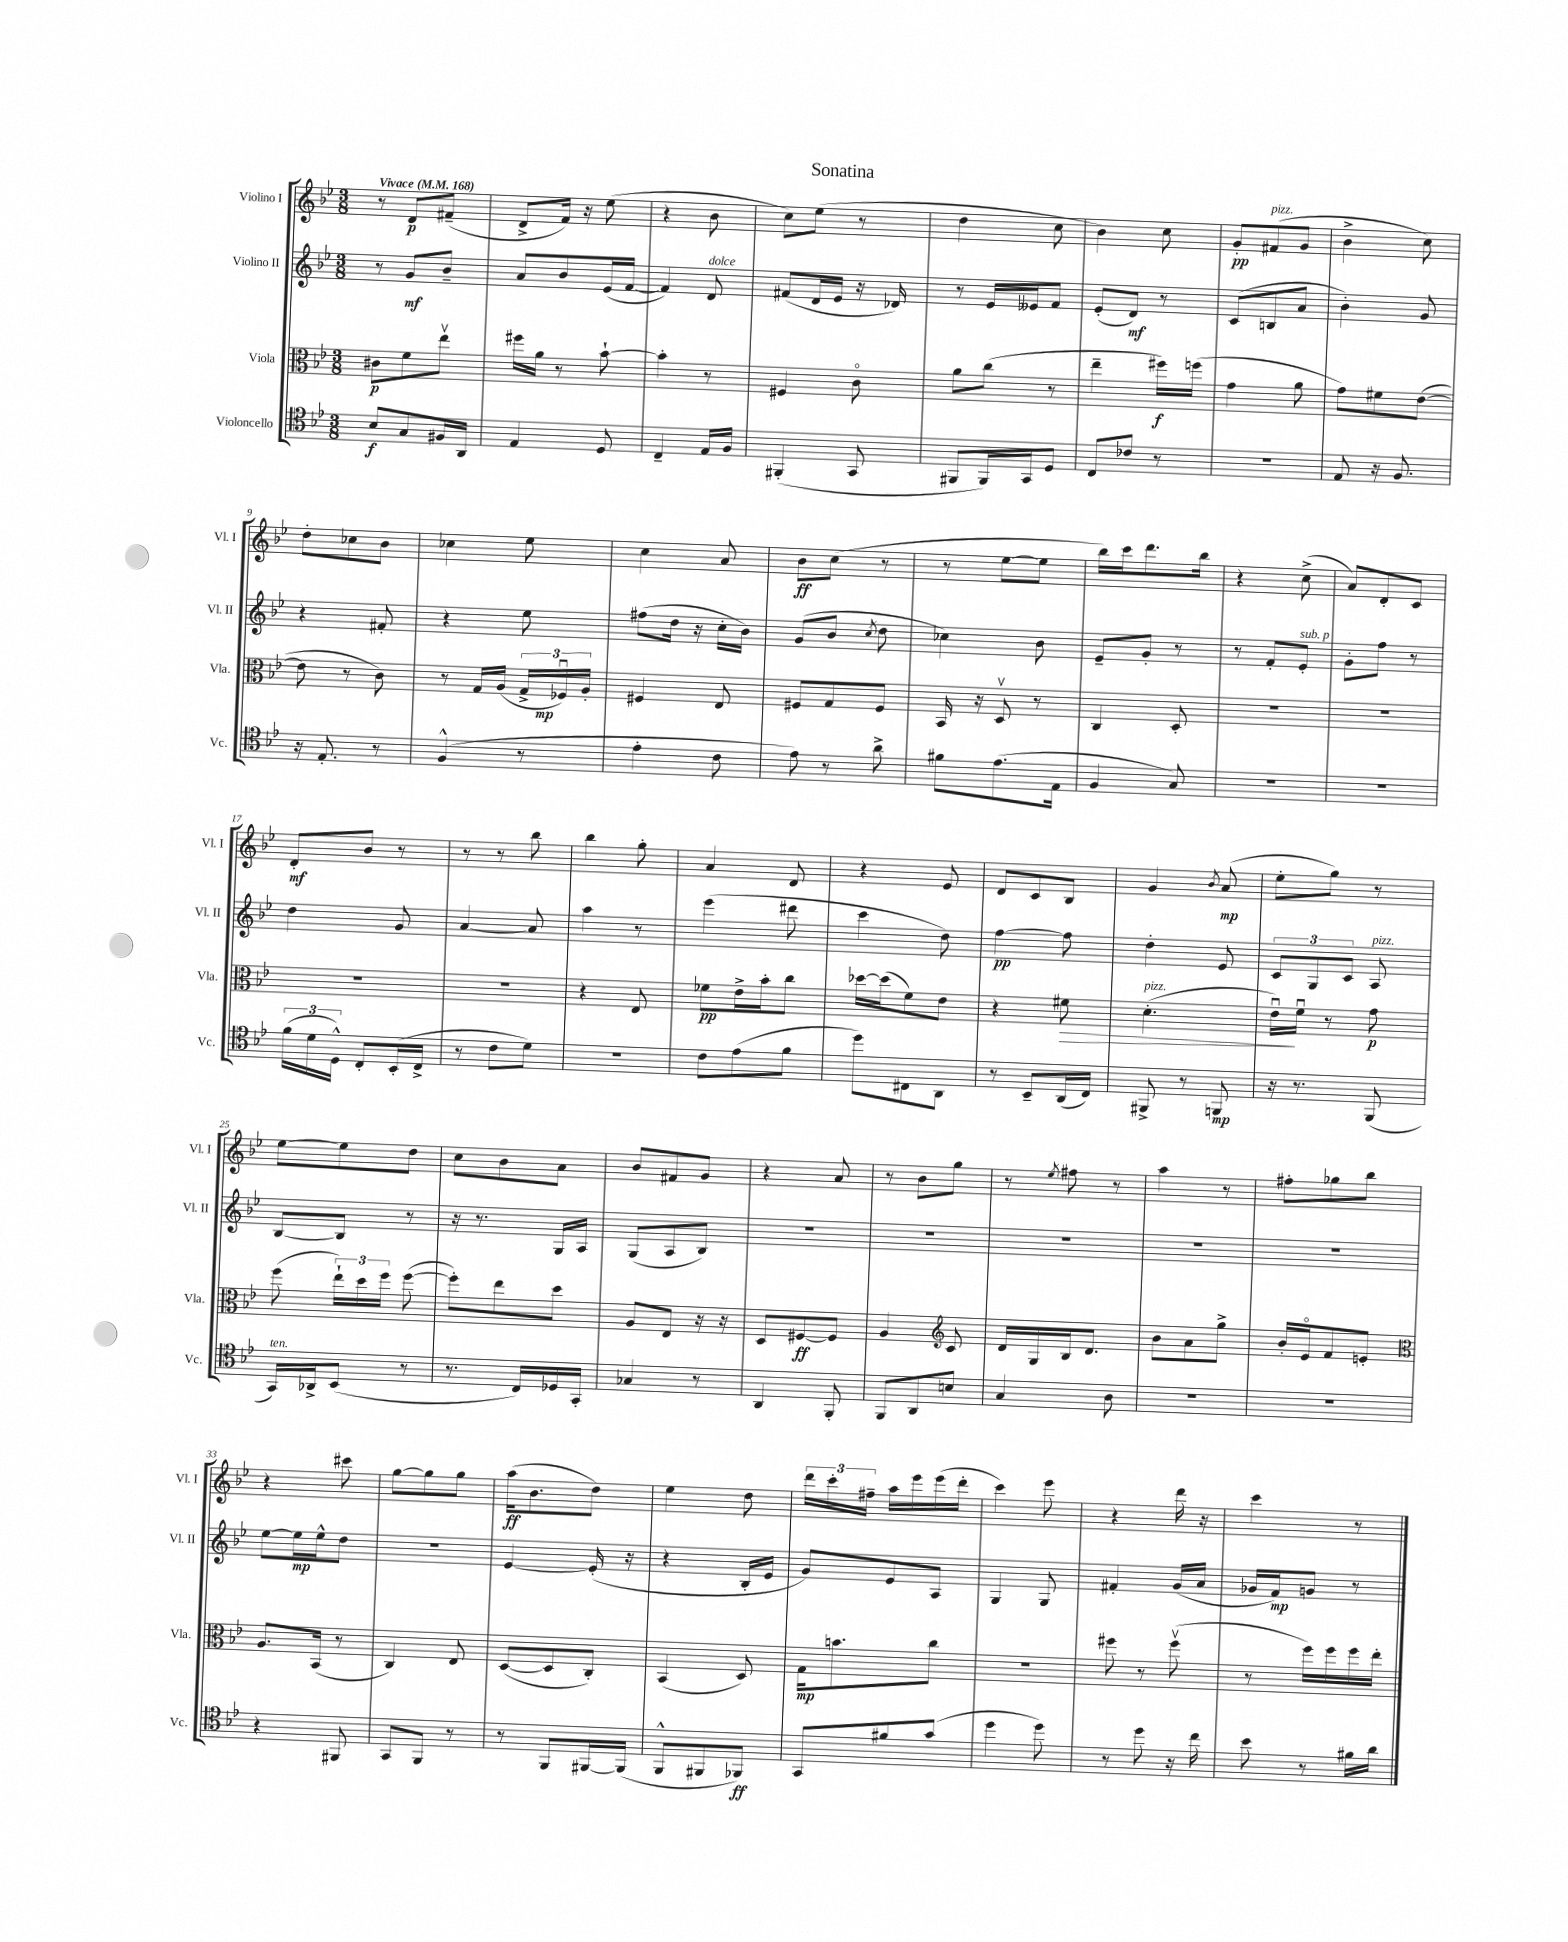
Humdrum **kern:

**kern	**dynam	**kern	**dynam	**kern	**dynam	**kern	**dynam
*part4	*part4	*part3	*part3	*part2	*part2	*part1	*part1
*staff4	*staff4	*staff3	*staff3	*staff2	*staff2	*staff1	*staff1
*I"Violoncello	*	*I"Viola	*	*I"Violino II	*	*I"Violino I	*
*I'Vc.	*	*I'Vla.	*	*I'Vl. II	*	*I'Vl. I	*
*clefC4	*	*clefC3	*	*clefG2	*	*clefG2	*
*k[b-e-]	*	*k[b-e-]	*	*k[b-e-]	*	*k[b-e-]	*
*M3/8	*	*M3/8	*	*M3/8	*	*M3/8	*
*MM168	*	*MM168	*	*MM168	*	*MM168	*
=1	=1	=1	=1	=1	=1	=1	=1
!	!	!	!	!	!	!LO:TX:a:B:t=Vivace	!
8B-/L	f	8c#X\L	p	8r	.	8r	.
8G/	.	8f\	.	8g/L	mf	8d/L	p
16F#X/L	.	8ee-v\J	.	8b-~/J	.	(8f#X~/J	.
16AA/JJ	.	.	.	.	.	.	.
=2	=2	=2	=2	=2	=2	=2	=2
4E-/	.	16ff#X\LL	.	8a/L	.	8d^/L	.
.	.	16a\JJ	.	.	.	.	.
.	.	8r	.	8b-/	.	16f/Jk)	.
.	.	.	.	.	.	16r	.
8D/	.	[8b-`\	.	(16e-/L	.	(8ee-\	.
.	.	.	.	[16f/JJ	.	.	.
=3	=3	=3	=3	=3	=3	=3	=3
4C~/	.	4b-'\]	.	4f/])	.	4r	.
!	!	!	!	!LO:TX:a:i:t=dolce	!	!	!
16E-/LL	.	8r	.	8d/	.	8b-\	.
16F/JJ	.	.	.	.	.	.	.
=4	=4	=4	=4	=4	=4	=4	=4
(4FF#X'/	.	4F#X/	.	(8f#X/L	.	8cc\L)	.
.	.	.	.	16d/L	.	(8ee-\J	.
.	.	.	.	16e-/JJ	.	.	.
8GG/	.	8c\	.	16r	.	8r	.
.	.	.	.	16d-X/)	.	.	.
=5	=5	=5	=5	=5	=5	=5	=5
8FF#X/L	.	8a\L	.	8r	.	4dd\	.
16FF#/L)	.	(8cc\J	.	16e-/LL	.	.	.
16GG/J	.	.	.	16e--X/J	.	.	.
8D/J	.	8r	.	8f/J	.	8cc\	.
=6	=6	=6	=6	=6	=6	=6	=6
8C/L	.	4ee-~\	.	(8e-'/L	.	4b-\)	.
8c-X/J	.	.	.	8d/J)	mf	.	.
8r	.	16ff#X\LL)	f	8r	.	8cc\	.
.	.	(16ffn\JJ	.	.	.	.	.
=7	=7	=7	=7	=7	=7	=7	=7
4.r	.	4g\	.	(8c/L	.	8g'/L	pp
!	!	!	!	!	!	!LO:TX:a:i:t=pizz.	!
.	.	.	.	8Bn/	.	(8f#X/	.
.	.	8a\	.	8a/J	.	8g/J	.
=8	=8	=8	=8	=8	=8	=8	=8
8E-/	.	8g\L)	.	4b-'\)	.	4b-^\	.
16r	.	8f#X\	.	.	.	.	.
8.F/	.	.	.	.	.	.	.
.	.	([8e-\J	.	8g/	.	8cc\)	.
!!LO:LB:g=z
=9	=9	=9	=9	=9	=9	=9	=9
16r	.	8e-\]	.	4r	.	8dd'\L	.
8.E-'/	.	.	.	.	.	.	.
.	.	8r	.	.	.	8cc-X\	.
8r	.	8c\)	.	8f#X'/	.	8b-\J	.
=10	=10	=10	=10	=10	=10	=10	=10
(4F^^/	.	8r	.	4r	.	4cc-X\	.
.	.	16G/LL	.	.	.	.	.
.	.	(16A/JJ	.	.	.	.	.
8r	.	24G^/LL	.	8ee-\	.	8ee-\	.
.	.	24F-Xu/)	mp	.	.	.	.
.	.	24A'/JJ	.	.	.	.	.
=11	=11	=11	=11	=11	=11	=11	=11
4e-'\	.	4F#X/	.	(8ff#X\L	.	4cc\	.
.	.	.	.	16dd\Jk	.	.	.
.	.	.	.	16r	.	.	.
8c\	.	8E-/	.	16cc'\LL	.	8a/	.
.	.	.	.	16b-\JJ)	.	.	.
=12	=12	=12	=12	=12	=12	=12	=12
8e-\)	.	8F#X/L	.	(8g/L	.	8b-\L	ff
8r	.	8G/	.	8b-/J	.	(8cc\J	.
.	.	.	.	8qcc/	.	.	.
8a^\	.	8F#/J	.	8dd\	.	8r	.
=13	=13	=13	=13	=13	=13	=13	=13
8f#X\L	.	16BB-/	.	4cc-X\)	.	8r	.
.	.	16r	.	.	.	.	.
(8.e-\	.	8Dv/	.	.	.	[8ee-\L	.
.	.	8r	.	8b-\	.	8ee-\J]	.
16E-\Jk	.	.	.	.	.	.	.
=14	=14	=14	=14	=14	=14	=14	=14
4F/	.	4C/	.	8e-~/L	.	16bb-\LL)	.
.	.	.	.	.	.	16ccc\J	.
.	.	.	.	8g'/J	.	8.ddd\	.
8G/)	.	8D'/	.	8r	.	.	.
.	.	.	.	.	.	16bb-\Jk	.
=15	=15	=15	=15	=15	=15	=15	=15
4.r	.	4.r	.	8r	.	4r	.
.	.	.	.	8f'/L	.	.	.
!	!	!	!	!LO:TX:a:i:t=sub. p	!	!	!
.	.	.	.	8e-'/J	.	(8cc^\	.
=16	=16	=16	=16	=16	=16	=16	=16
4.r	.	4.r	.	8g'\L	.	8a/L)	.
.	.	.	.	8ff\J	.	8d'/	.
.	.	.	.	8r	.	8c/J	.
!!LO:LB:g=z
=17	=17	=17	=17	=17	=17	=17	=17
(24f\LL	.	4.r	.	4dd\	.	8d'/L	mf
24d\	.	.	.	.	.	.	.
24D^^\JJ)	.	.	.	.	.	.	.
8C'/L	.	.	.	.	.	8b-/J	.
(16BB-'/L	.	.	.	8g/	.	8r	.
16C^/JJ	.	.	.	.	.	.	.
=18	=18	=18	=18	=18	=18	=18	=18
8r	.	4.r	.	[4a/	.	8r	.
8c\L	.	.	.	.	.	8r	.
8d\J)	.	.	.	8a/]	.	8bb-\	.
=19	=19	=19	=19	=19	=19	=19	=19
4.r	.	4r	.	4aa\	.	4bb-\	.
.	.	8E-/	.	8r	.	8gg'\	.
=20	=20	=20	=20	=20	=20	=20	=20
8c\L	.	8f-X\L	pp	(4eee-\	.	4a/	.
(8e-\	.	16e-^\L	.	.	.	.	.
.	.	16b-'\J	.	.	.	.	.
8f\J	.	8cc\J	.	8ddd#X\	.	8d/	.
=21	=21	=21	=21	=21	=21	=21	=21
8dd\L)	.	[16dd-X\LL	.	4ccc\	.	4r	.
.	.	(16dd-\J]	.	.	.	.	.
8C#X\	.	8f\)	.	.	.	.	.
8AA\J	.	8e-\J	.	8dd\)	.	8e-/	.
=22	=22	=22	=22	=22	=22	=22	=22
8r	.	4r	.	[4ff\	pp	8d/L	.
8BB-~/L	.	.	.	.	.	8c/	.
!	!	!	!LO:HP:b	!	!	!	!
(16AA/L	.	8f#X\	>	8ff\]	.	8B-/J	.
16C/JJ)	.	.	.	.	.	.	.
=23	=23	=23	=23	=23	=23	=23	=23
!	!	!LO:TX:a:i:t=pizz.	!	!	!	!	!
8FF#X^/	.	(4.d'\	.	4dd'\	.	4g/	.
8r	.	.	.	.	.	.	.
.	.	.	.	.	.	8qb-/	.
8FFn/	mp	.	.	8e-/	.	(8a/	mp
=24	=24	=24	=24	=24	=24	=24	=24
16r	.	16e-u\LL)	.	12c/L	.	8ee-'\L	.
8.r	.	16fu\JJ	]	.	.	.	.
.	.	.	.	12G/	.	.	.
.	.	8r	.	.	.	8gg\J)	.
.	.	.	.	12c/J	.	.	.
!	!	!	!	!LO:TX:a:i:t=pizz.	!	!	!
(8FF/	.	8g\	p	8A/	.	8r	.
!!LO:LB:g=z
=25	=25	=25	=25	=25	=25	=25	=25
!LO:TX:a:i:t=ten.	!	!	!	!	!	!	!
16GG/LL)	.	(8ff\	.	[8B-/L	.	[8ee-\L	.
16AA-X^/J	.	.	.	.	.	.	.
(8BB-/J	.	24ee-`\LL)	.	8B-/J]	.	8ee-\]	.
.	.	24dd\	.	.	.	.	.
.	.	24ff\JJ	.	.	.	.	.
8r	.	([8ff\	.	8r	.	8dd\J	.
=26	=26	=26	=26	=26	=26	=26	=26
8.r	.	8ff'\L])	.	16r	.	8cc\L	.
.	.	.	.	8.r	.	.	.
.	.	8ee-\	.	.	.	8b-\	.
16C/LL)	.	.	.	.	.	.	.
16D-X/	.	8dd\J	.	16G/LL	.	8a\J	.
16GG'/JJ	.	.	.	16A/JJ	.	.	.
=27	=27	=27	=27	=27	=27	=27	=27
4G-X/	.	8A/L	.	(8G/L	.	8b-/L	.
.	.	8E-/J	.	8A/	.	8f#X/	.
8r	.	16r	.	8B-/J)	.	8g/J	.
.	.	16r	.	.	.	.	.
=28	=28	=28	=28	=28	=28	=28	=28
4AA/	.	8D/L	.	4.r	.	4r	.
.	.	[8F#X/	ff	.	.	.	.
8FF'/	.	8F#/J]	.	.	.	8a/	.
=29	=29	=29	=29	=29	=29	=29	=29
8FF/L	.	4A/	.	4.r	.	8r	.
8AA/	.	.	.	.	.	8b-\L	.
*	*	*clefG2	*	*	*	*	*
8Bn/J	.	8c/	.	.	.	8gg\J	.
=30	=30	=30	=30	=30	=30	=30	=30
4G/	.	16d/LL	.	4.r	.	8r	.
.	.	16G/	.	.	.	.	.
.	.	.	.	.	.	8qee-/	.
.	.	16B-/J	.	.	.	8ff#X\	.
.	.	8.d/J	.	.	.	.	.
8A\	.	.	.	.	.	8r	.
=31	=31	=31	=31	=31	=31	=31	=31
4.r	.	8b-\L	.	4.r	.	4aa\	.
.	.	8a\	.	.	.	.	.
.	.	8gg^\J	.	.	.	8r	.
=32	=32	=32	=32	=32	=32	=32	=32
4.r	.	16b-'/LL	.	4.r	.	8ff#X'\L	.
.	.	16e-/J	.	.	.	.	.
.	.	8f/	.	.	.	8gg-X\	.
.	.	8en'/J	.	.	.	8bb-\J	.
!!LO:LB:g=z
=33	=33	=33	=33	=33	=33	=33	=33
*	*	*clefC3	*	*	*	*	*
4r	.	8.A/L	.	[8ee-\L	.	4r	.
.	.	.	.	16ee-\L]	mp	.	.
.	.	(16BB-/Jk	.	16ee-^^\J	.	.	.
8FF#X/	.	8r	.	8dd\J	.	8ccc#X\	.
=34	=34	=34	=34	=34	=34	=34	=34
8GG/L	.	4C/)	.	4.r	.	[8gg\L	.
8FF/J	.	.	.	.	.	8gg\]	.
8r	.	8E-/	.	.	.	8gg\J	.
=35	=35	=35	=35	=35	=35	=35	=35
8r	.	([8D/L	.	[4e-/	.	(16aa\KL	ff
.	.	.	.	.	.	8.b-\	.
8FF/L	.	8D/]	.	.	.	.	.
[16FF#X/L	.	8C'/J)	.	(16e-'/]	.	8dd\J)	.
(16FF#/JJ]	.	.	.	16r	.	.	.
=36	=36	=36	=36	=36	=36	=36	=36
8FF^^/L	.	(4BB-/	.	4r	.	4ee-\	.
8FF#X/	.	.	.	.	.	.	.
8FF-X/J)	ff	8D/)	.	16B-'/LL	.	8dd\	.
.	.	.	.	16e-/JJ	.	.	.
=37	=37	=37	=37	=37	=37	=37	=37
8GG/L	.	16G\KL	mp	8g/L)	.	24ddd\LL	.
.	.	.	.	.	.	24ccc'\	.
.	.	8.bn\	.	.	.	.	.
.	.	.	.	.	.	24ff#X~\JJ	.
8f#X/	.	.	.	8e-/	.	16aa\LL	.
.	.	.	.	.	.	16eee-\	.
(8g/J	.	8cc\J	.	8A/J	.	(16eee-\	.
.	.	.	.	.	.	16ddd'\JJ	.
=38	=38	=38	=38	=38	=38	=38	=38
4dd\	.	4.r	.	4G/	.	4ccc\)	.
8dd\)	.	.	.	8G/	.	8eee-\	.
=39	=39	=39	=39	=39	=39	=39	=39
8r	.	8ff#X\	.	4f#X'/	.	4r	.
8dd\	.	8r	.	.	.	.	.
16r	.	(8ff#v\	.	(16g/LL	.	16ddd\	.
16cc\	.	.	.	16a/JJ	.	16r	.
=40	=40	=40	=40	=40	=40	=40	=40
8b-\	.	8r	.	16g-X/LL	.	4ccc\	.
.	.	.	.	16f/J)	mp	.	.
8r	.	16ff\LL)	.	8gn/J	.	.	.
.	.	16ff\	.	.	.	.	.
16f#X\LL	.	16ff\	.	8r	.	8r	.
16a\JJ	.	16ee-'\JJ	.	.	.	.	.
==	==	==	==	==	==	==	==
*-	*-	*-	*-	*-	*-	*-	*-
